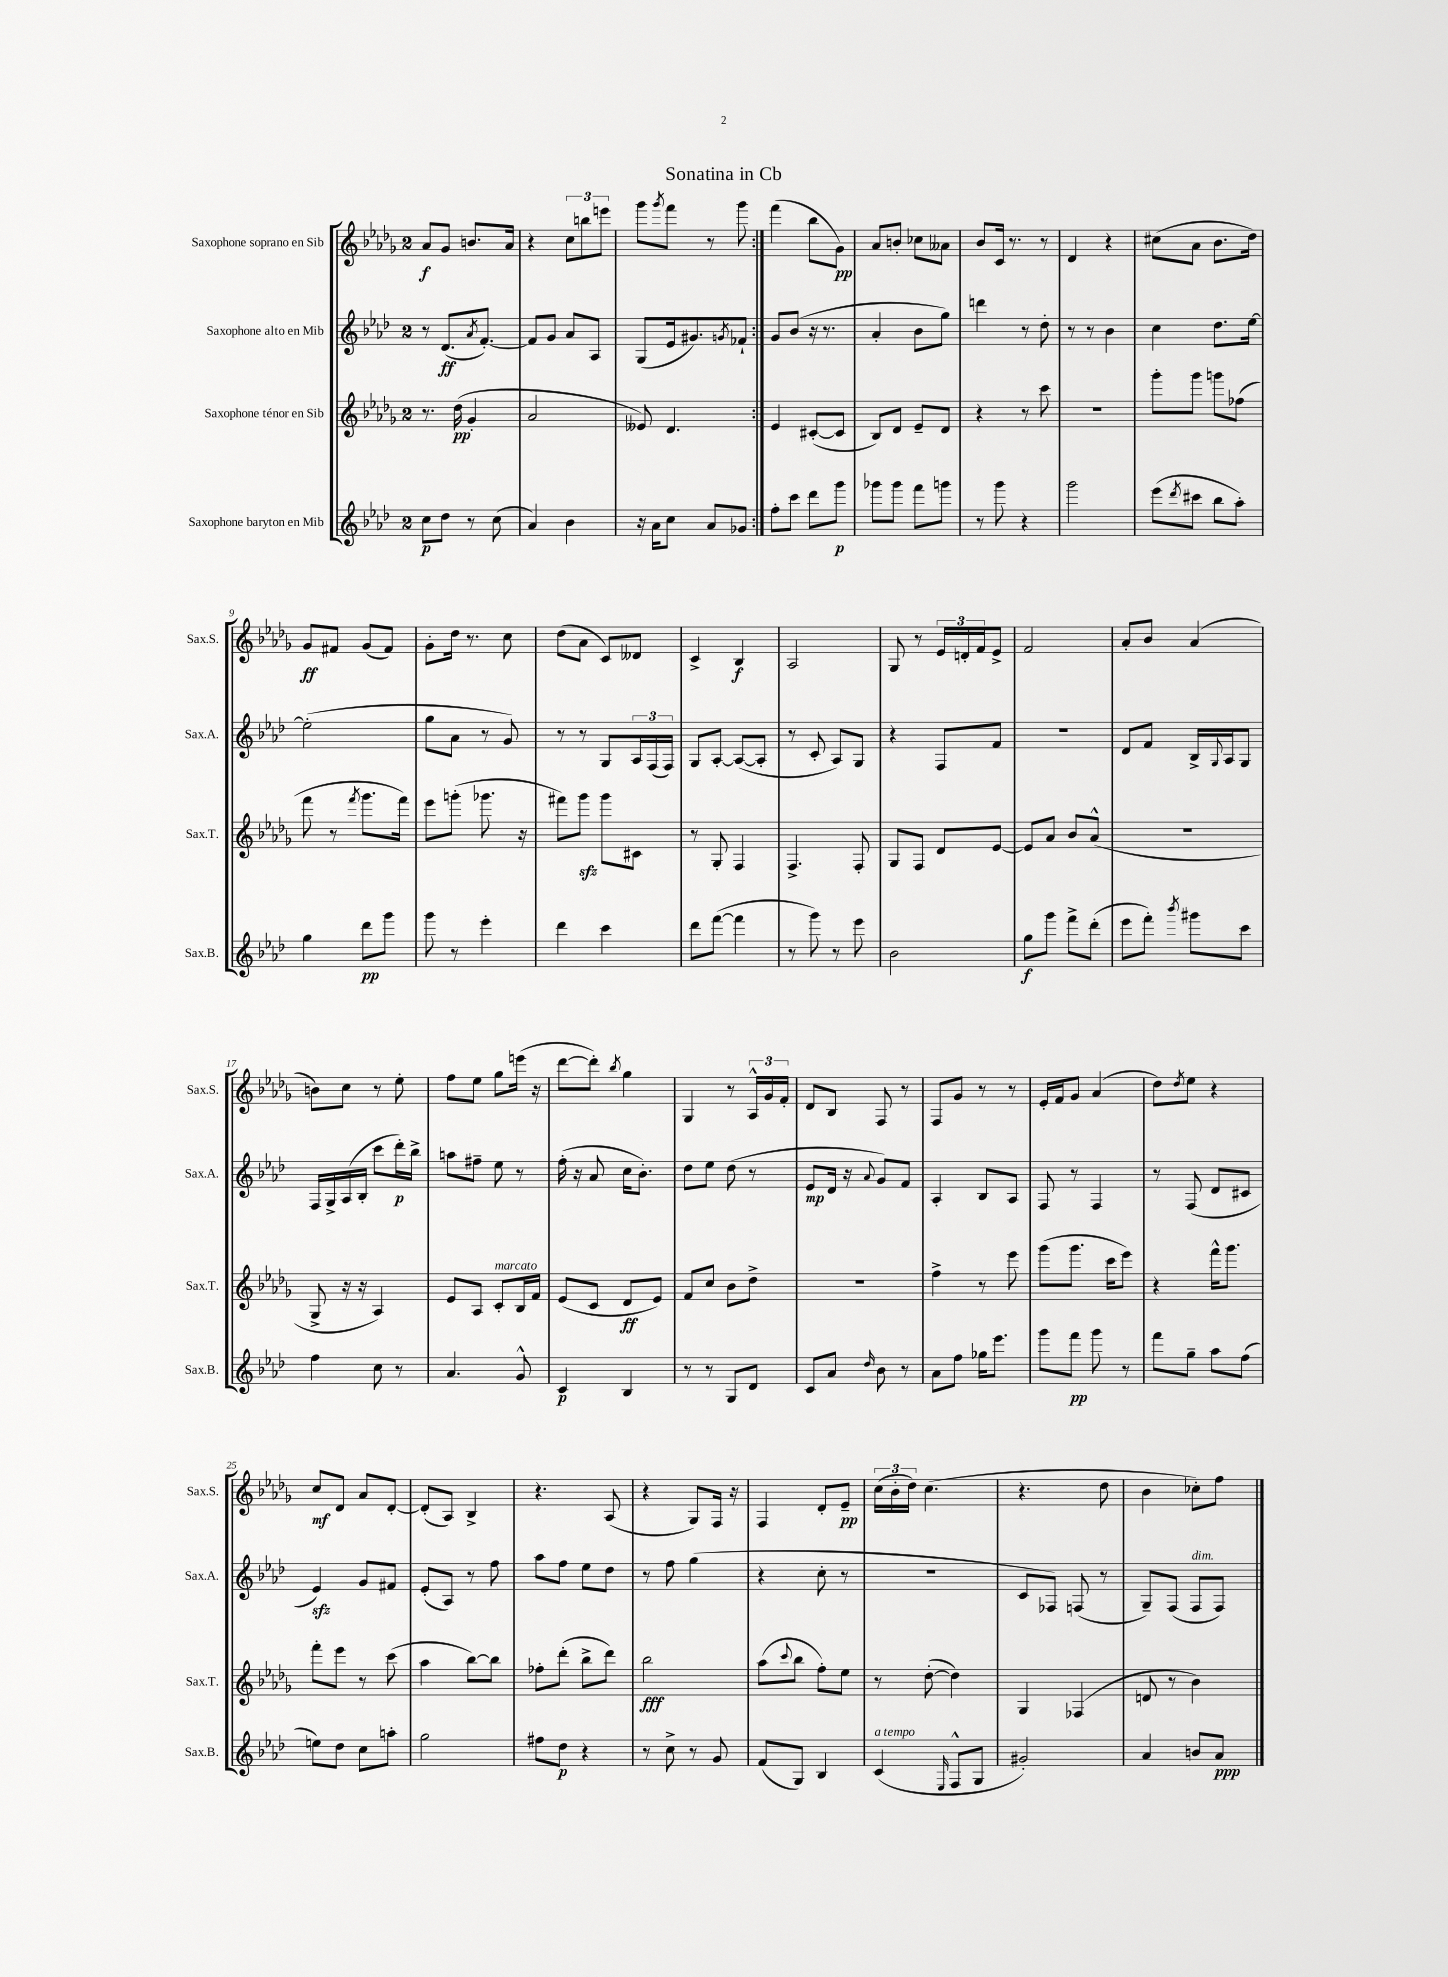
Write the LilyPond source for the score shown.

\header { title = "Sonatina in Cb" }
<<
\new StaffGroup <<
\new Staff = "s0" \with { instrumentName = "Saxophone soprano en Sib" shortInstrumentName = "Sax.S." } {
    \clef treble \key des \major \once \override Staff.TimeSignature.style = #'single-digit \time 2/4
    \repeat volta 2 { aes'8\f ges'8 b'8. aes'16 |
    r4 \tuplet 3/2 { c''8 b''8 e'''8 } |
    ges'''8 \acciaccatura { ges'''8 } f'''8 r8 ges'''8 | }
    f'''4( bes''8 ges'8\pp) |
    aes'8 b'8-. ces''8 aeses'8 |
    bes'8 c'16 r8. r8 |
    des'4 r4 |
    cis''8( aes'8 bes'8. des''16) |
    ges'8\ff fis'8 ges'8( fis'8) |
    ges'8-. des''16 r8. c''8 |
    des''8( aes'8 c'8) deses'8 |
    c'4-> bes4\f |
    aes2 |
    ges8 r8 \tuplet 3/2 { ees'16 d'16-. f'16 } ees'8-> |
    f'2 |
    aes'8-. bes'8 aes'4( |
    b'8) c''8 r8 ees''8-. |
    f''8 ees''8 ges''8 e'''16( r16 |
    des'''8~ des'''8-.) \acciaccatura { bes''8 } ges''4 |
    ges4 r8 \tuplet 3/2 { aes16-^ ges'16 f'16-. } |
    des'8 bes8 f8 r8 |
    f8 ges'8 r8 r8 |
    ees'16-. f'16 ges'8 aes'4( |
    des''8) \acciaccatura { des''8 } ees''8 r4 |
    c''8\mf des'8 aes'8 des'8~-. |
    des'8-.( aes8) bes4-> |
    r4. aes8( |
    r4 ges8) f16 r16 |
    f4 des'8-. ees'8--\pp |
    \tuplet 3/2 { c''16( bes'16-. des''16) } c''4.( |
    r4. des''8 |
    bes'4 ces''8-.) f''8 \bar "|." |
}
\new Staff = "s1" \with { instrumentName = "Saxophone alto en Mib" shortInstrumentName = "Sax.A." } {
    \clef treble \key aes \major \once \override Staff.TimeSignature.style = #'single-digit \time 2/4
    \repeat volta 2 { r8 des'8.\ff( \acciaccatura { aes'8 } f'8.~-.) |
    f'8 g'8 aes'8 aes8 |
    g8( ees'16 gis'8.) \acciaccatura { g'8 } fes'8-! | }
    g'8 bes'8( r16 r8. |
    aes'4-. bes'8 g''8) |
    d'''4 r8 des''8-. |
    r8 r8 bes'4 |
    c''4 des''8. ees''16~ |
    ees''2-.( |
    g''8 aes'8 r8 g'8) |
    r8 r8 g8 \tuplet 3/2 { aes16 f16( f16) } |
    g8 aes8~-. aes8~( aes8-. |
    r8 c'8-. aes8) g8 |
    r4 f8 f'8 |
    R2 |
    des'8 f'8 bes16-> \appoggiatura { g8 } aes16 g8 |
    f16 g16-> aes16( bes16-. c'''8 des'''16-.\p) bes''16-> |
    a''8 fis''8-- ees''8 r8 |
    f''16-.( r16 aes'8 c''16 bes'8.-.) |
    des''8 ees''8 des''8( r8 |
    ees'8\mp des'16 r16 \appoggiatura { aes'8 } g'8) f'8 |
    aes4-. bes8 aes8 |
    f8 r8 f4 |
    r8 f8( des'8 cis'8 |
    ees'4\sfz) g'8 fis'8 |
    ees'8-.( aes8) r8 f''8 |
    aes''8 f''8 ees''8 des''8 |
    r8 f''8 g''4( |
    r4 c''8-. r8 |
    r2 |
    c'8 fes8) f8( r8 |
    g8--) f8( f8^\markup { \italic "dim." } f8) \bar "|." |
}
\new Staff = "s2" \with { instrumentName = "Saxophone ténor en Sib" shortInstrumentName = "Sax.T." } {
    \clef treble \key des \major \once \override Staff.TimeSignature.style = #'single-digit \time 2/4
    \repeat volta 2 { r8. des''16\pp( ges'4-. |
    aes'2 |
    eeses'8) des'4. | }
    ees'4 cis'8~-.( cis'8 |
    bes8) des'8 ees'8-- des'8 |
    r4 r8 c'''8 |
    R2 |
    ges'''8-. ges'''8 g'''8 fes''8( |
    f'''8 r8 \acciaccatura { f'''8 } ges'''8. f'''16) |
    ees'''8 g'''8-.( ges'''8. r16 |
    fis'''8) ges'''8\sfz ges'''8 cis'8 |
    r8 ges8-. f4 |
    f4.-> f8-. |
    ges8 f8 des'8 ees'8~ |
    ees'8 aes'8 bes'8 aes'8-^( |
    r2 |
    ges8-> r16 r16 aes4) |
    ees'8 aes8 c'8-.^\markup { \italic "marcato" } bes16 f'16 |
    ees'8( c'8 des'8\ff ees'8) |
    f'8 c''8 bes'8 des''8-> |
    R2 |
    f''4-> r8 ees'''8 |
    ges'''8( ges'''8. c'''16 ees'''8) |
    r4 f'''16-^ ges'''8. |
    f'''8-. ees'''8 r8 c'''8( |
    aes''4 bes''8~) bes''8 |
    fes''8-. des'''8-.( bes''8-> des'''8) |
    bes''2\fff |
    aes''8( \appoggiatura { c'''8 } bes''8 f''8-.) ees''8 |
    r8 des''8~-.( des''4) |
    ges4 fes4( |
    d'8 r8 bes'4) \bar "|." |
}
\new Staff = "s3" \with { instrumentName = "Saxophone baryton en Mib" shortInstrumentName = "Sax.B." } {
    \clef treble \key aes \major \once \override Staff.TimeSignature.style = #'single-digit \time 2/4
    \repeat volta 2 { c''8\p des''8 r8 c''8( |
    aes'4) bes'4 |
    r16 aes'16 c''8 aes'8 ges'8 | }
    f''8-. c'''8 des'''8 g'''8\p |
    ges'''8 ges'''8 f'''8 g'''8 |
    r8 g'''8 r4 |
    g'''2 |
    ees'''8( \acciaccatura { des'''8 } cis'''8 bes''8 aes''8-.) |
    g''4 des'''8\pp g'''8 |
    g'''8 r8 ees'''4-. |
    des'''4 c'''4 |
    des'''8 f'''8~( f'''4 |
    r8 g'''8) r8 ees'''8 |
    bes'2 |
    g''8\f g'''8 f'''8-> des'''8-.( |
    ees'''8 f'''8-.) \acciaccatura { bes'''8 } gis'''8 c'''8 |
    f''4 c''8 r8 |
    aes'4. g'8-^ |
    c'4\p bes4 |
    r8 r8 g8 des'8 |
    c'8 aes'8 \grace { des''16 } bes'8 r8 |
    aes'8 f''8 ges''16 ees'''8. |
    g'''8 f'''8\pp g'''8 r8 |
    f'''8 g''8-- aes''8 f''8( |
    e''8) des''8 c''8 a''8-. |
    g''2 |
    fis''8 des''8\p r4 |
    r8 c''8-> r8 g'8 |
    f'8( g8) bes4 |
    c'4^\markup { \italic "a tempo" }( \grace { ees16 } f8-^ g8 |
    gis'2-.) |
    aes'4 b'8 aes'8\ppp \bar "|." |
}
>>
>>
